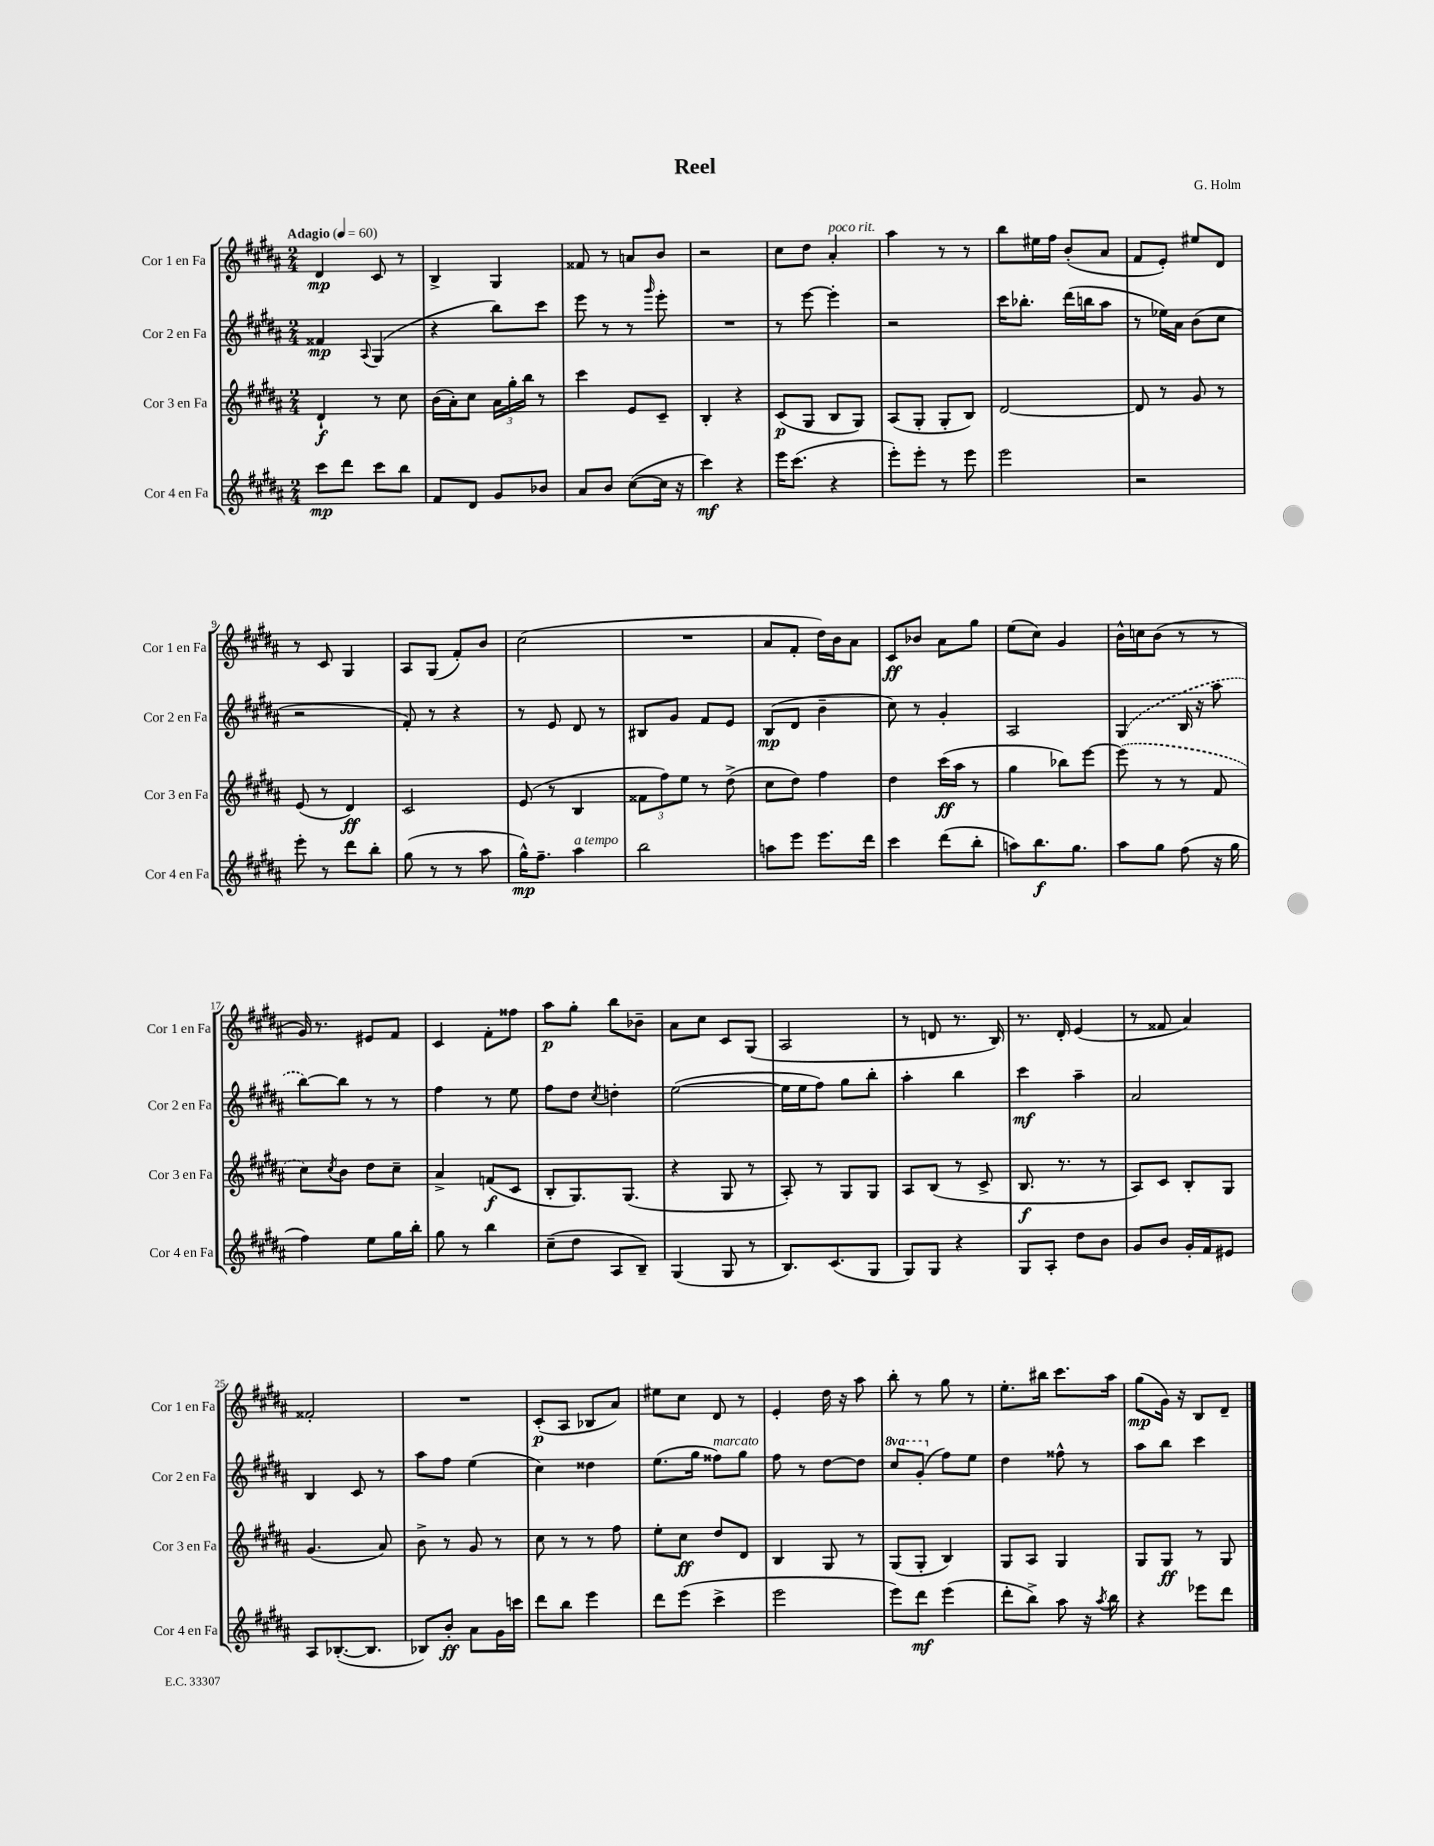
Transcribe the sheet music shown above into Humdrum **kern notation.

**kern	**dynam	**kern	**dynam	**kern	**dynam	**kern	**dynam
*part4	*part4	*part3	*part3	*part2	*part2	*part1	*part1
*staff4	*staff4	*staff3	*staff3	*staff2	*staff2	*staff1	*staff1
*I"Cor 4 en Fa	*	*I"Cor 3 en Fa	*	*I"Cor 2 en Fa	*	*I"Cor 1 en Fa	*
*I'Cor 4 en Fa	*	*I'Cor 3 en Fa	*	*I'Cor 2 en Fa	*	*I'Cor 1 en Fa	*
*clefG2	*	*clefG2	*	*clefG2	*	*clefG2	*
*k[f#c#g#d#a#]	*	*k[f#c#g#d#a#]	*	*k[f#c#g#d#a#]	*	*k[f#c#g#d#a#]	*
*M2/4	*	*M2/4	*	*M2/4	*	*M2/4	*
*MM60	*	*MM60	*	*MM60	*	*MM60	*
=1	=1	=1	=1	=1	=1	=1	=1
!	!	!	!	!	!	!LO:TX:a:B:t=Adagio	!
8ccc#\L	mp	4d#`/	f	4f##X/	mp	4d#/	mp
8ddd#\J	.	.	.	.	.	.	.
.	.	.	.	8qqA#/	.	.	.
8ccc#\L	.	8r	.	(4G#/	.	8c#/	.
8bb\J	.	8cc#\	.	.	.	8r	.
=2	=2	=2	=2	=2	=2	=2	=2
8f#/L	.	(16b\LL	.	4r	.	4B^/	.
.	.	16a#'\J)	.	.	.	.	.
8d#/J	.	8cc#\J	.	.	.	.	.
8g#/L	.	24a#\LL	.	8bb\L)	.	4G#/	.
.	.	24gg#'\	.	.	.	.	.
.	.	24bb\JJ	.	.	.	.	.
8b-X/J	.	8r	.	8ccc#\J	.	.	.
=3	=3	=3	=3	=3	=3	=3	=3
8a#/L	.	4ccc#\	.	8eee\	.	8f##X/	.
8b/J	.	.	.	8r	.	8r	.
([8cc#\L	.	8e/L	.	8r	.	8an/L	.
.	.	.	.	16qqggg#/	.	.	.
16cc#\Jk]	.	8c#~/J	.	8eee'\	.	8b/J	.
16r	.	.	.	.	.	.	.
=4	=4	=4	=4	=4	=4	=4	=4
4ccc#\)	mf	4B'/	.	2r	.	2r	.
4r	.	4r	.	.	.	.	.
=5	=5	=5	=5	=5	=5	=5	=5
16eee\KL	.	(8c#/L	p	8r	.	8cc#\L	.
(8.ccc#\J	.	.	.	.	.	.	.
.	.	8G#/J	.	[8eee\	.	8dd#\J	.
!	!	!	!	!	!	!LO:TX:a:i:t=poco rit.	!
4r	.	8B/L	.	4eee'\]	.	4a#'/	.
.	.	8G#/J)	.	.	.	.	.
=6	=6	=6	=6	=6	=6	=6	=6
8eee'\L)	.	(8A#/L	.	2r	.	4aa#\	.
8eee'\J	.	8G#'/J	.	.	.	.	.
8r	.	8G#'/L	.	.	.	8r	.
8eee\	.	8B/J)	.	.	.	8r	.
=7	=7	=7	=7	=7	=7	=7	=7
2eee\	.	[2d#/	.	16ccc#\KL	.	8bb\L	.
.	.	.	.	8.bb-X'\J	.	.	.
.	.	.	.	.	.	16ee#X\L	.
.	.	.	.	.	.	16ff#\JJ	.
.	.	.	.	(16ddd#\LL	.	(8b'/L	.
.	.	.	.	16bbn\J	.	.	.
.	.	.	.	8aa#\J	.	8a#/J	.
=8	=8	=8	=8	=8	=8	=8	=8
2r	.	8d#/]	.	8r	.	8f#/L	.
.	.	8r	.	16ee-X\LL)	.	8e'/J)	.
.	.	.	.	16a#\JJ	.	.	.
.	.	8g#/	.	(8b\L	.	8ee#X/L	.
.	.	8r	.	8cc#\J	.	8d#/J	.
!!LO:LB:g=z
=9	=9	=9	=9	=9	=9	=9	=9
8eee'\	.	(8e/	.	2r	.	8r	.
8r	.	8r	.	.	.	8c#/	.
8ddd#\L	.	4d#/)	ff	.	.	4G#/	.
8bb'\J	.	.	.	.	.	.	.
=10	=10	=10	=10	=10	=10	=10	=10
(8gg#\	.	2c#/	.	8f#'/)	.	8A#/L	.
8r	.	.	.	8r	.	(8G#/J	.
8r	.	.	.	4r	.	8f#'/L)	.
8aa#\	.	.	.	.	.	8b/J	.
=11	=11	=11	=11	=11	=11	=11	=11
16gg#^^\KL)	mp	(8e/	.	8r	.	(2cc#\	.
8.ff#~\J	.	.	.	.	.	.	.
.	.	8r	.	8e/	.	.	.
!LO:TX:a:i:t=a tempo	!	!	!	!	!	!	!
4aa#\	.	4B/	.	8d#/	.	.	.
.	.	.	.	8r	.	.	.
=12	=12	=12	=12	=12	=12	=12	=12
2bb\	.	12f##X\L	.	8B#X/L	.	2r	.
.	.	12ff#\)	.	.	.	.	.
.	.	.	.	8g#/J	.	.	.
.	.	12ee\J	.	.	.	.	.
.	.	8r	.	8f#/L	.	.	.
.	.	(8dd#^\	.	8e/J	.	.	.
=13	=13	=13	=13	=13	=13	=13	=13
8aan\L	.	8cc#\L	.	(8B/L	mp	8a#/L	.
8eee\J	.	8dd#\J)	.	8d#/J	.	8f#'/J	.
8.eee\L	.	4ff#\	.	4b~\	.	16dd#\LL)	.
.	.	.	.	.	.	16b\J	.
.	.	.	.	.	.	8a#\J	.
16ddd#\Jk	.	.	.	.	.	.	.
=14	=14	=14	=14	=14	=14	=14	=14
4ccc#\	.	4dd#\	.	8cc#\)	.	8c#/L	ff
.	.	.	.	8r	.	8b-X/J	.
(8ddd#\L	.	(16ccc#\LL	ff	4g#'/	.	8a#\L	.
.	.	16aa#\JJ	.	.	.	.	.
8bb'\J	.	8r	.	.	.	8gg#\J	.
=15	=15	=15	=15	=15	=15	=15	=15
8aan\L)	.	4gg#\	.	2A#/	.	(8ee\L	.
8.bb\	f	.	.	.	.	8cc#\J)	.
.	.	8bb-X\L)	.	.	.	4g#/	.
8.gg#\J	.	.	.	.	.	.	.
.	.	[8eee\J	.	.	.	.	.
=16	=16	=16	=16	=16	=16	=16	=16
8aa#\L	.	(8eee\]	.	(4G#/	.	16b^^\LL	.
.	.	.	.	.	.	16ccn\J	.
8gg#\J	.	8r	.	.	.	(8b\J	.
(8ff#\	.	8r	.	16B/	.	8r	.
.	.	.	.	16r	.	.	.
16r	.	8f#/	.	8aa#\	.	8r	.
16gg#\	.	.	.	.	.	.	.
!!LO:LB:g=z
=17	=17	=17	=17	=17	=17	=17	=17
4ff#\)	.	8cc#\L)	.	[8bb\L)	.	16g#/)	.
.	.	.	.	.	.	8.r	.
.	.	8qcc#/	.	.	.	.	.
.	.	8b\J	.	8bb\J]	.	.	.
8ee\L	.	8dd#\L	.	8r	.	8e#X/L	.
16gg#\L	.	8cc#~\J	.	8r	.	8f#/J	.
16bb'\JJ	.	.	.	.	.	.	.
=18	=18	=18	=18	=18	=18	=18	=18
8gg#\	.	4a#^/	.	4ff#\	.	4c#/	.
8r	.	.	.	.	.	.	.
4bb\	.	(8fn/L	f	8r	.	8f#'\L	.
.	.	8c#/J	.	8ee\	.	8ff##X\J	.
=19	=19	=19	=19	=19	=19	=19	=19
(8cc#~\L	.	8B'/L	.	8ff#\L	.	8aa#\L	p
8dd#\J	.	8.G#/)	.	8dd#\J	.	8gg#'\J	.
.	.	.	.	8qcc#/	.	.	.
8A#/L	.	.	.	4ddn'\	.	8bb\L	.
.	.	(8.G#/J	.	.	.	.	.
8B~/J)	.	.	.	.	.	8b-X~\J	.
=20	=20	=20	=20	=20	=20	=20	=20
(4G#/	.	4r	.	([2ee\	.	8a#\L	.
.	.	.	.	.	.	8cc#\J	.
8G#/	.	8G#/	.	.	.	8c#/L	.
8r	.	8r	.	.	.	(8G#/J	.
=21	=21	=21	=21	=21	=21	=21	=21
8.B/L)	.	8A#'/)	.	16ee\LL]	.	2A#/	.
.	.	.	.	16ee\J	.	.	.
.	.	8r	.	8ff#\J)	.	.	.
(8.c#/	.	.	.	.	.	.	.
.	.	8G#/L	.	8gg#\L	.	.	.
8G#/J	.	8G#/J	.	8bb'\J	.	.	.
=22	=22	=22	=22	=22	=22	=22	=22
8G#/L)	.	8A#/L	.	4aa#'\	.	8r	.
8G#/J	.	(8B/J	.	.	.	8dn/	.
4r	.	8r	.	4bb\	.	8.r	.
.	.	8c#^/	.	.	.	.	.
.	.	.	.	.	.	16B/)	.
=23	=23	=23	=23	=23	=23	=23	=23
8G#/L	.	8.B/	f	4ccc#\	mf	8.r	.
8A#'/J	.	.	.	.	.	.	.
.	.	8.r	.	.	.	16d#'/	.
8dd#\L	.	.	.	4aa#~\	.	(4e/	.
8b\J	.	8r	.	.	.	.	.
=24	=24	=24	=24	=24	=24	=24	=24
8g#/L	.	8A#/L)	.	2a#/	.	8r	.
8b/J	.	8c#/J	.	.	.	8f##X/	.
16g#'/LL	.	8B'/L	.	.	.	4a#/)	.
16f#/J	.	.	.	.	.	.	.
8e#X/J	.	8G#/J	.	.	.	.	.
!!LO:LB:g=z
=25	=25	=25	=25	=25	=25	=25	=25
8A#/L	.	(4.g#/	.	4B/	.	2f##X'/	.
([8.B-X'/	.	.	.	.	.	.	.
.	.	.	.	8c#/	.	.	.
8.B-/J]	.	.	.	.	.	.	.
.	.	8a#/)	.	8r	.	.	.
=26	=26	=26	=26	=26	=26	=26	=26
8B-X/L)	.	8b^\	.	8aa#\L	.	2r	.
8b'/J	ff	8r	.	8ff#\J	.	.	.
8a#\L	.	8g#/	.	(4ee\	.	.	.
16g#\L	.	8r	.	.	.	.	.
16cccn\JJ	.	.	.	.	.	.	.
=27	=27	=27	=27	=27	=27	=27	=27
8ddd#\L	.	8cc#\	.	4cc#\)	.	(8c#'/L	p
8bb\J	.	8r	.	.	.	8A#/J	.
4eee\	.	8r	.	4dd##X\	.	8B-X/L	.
.	.	8ff#\	.	.	.	8a#/J)	.
=28	=28	=28	=28	=28	=28	=28	=28
8ddd#\L	.	8ee'\L	.	(8.ee\L	.	8ee#X\L	.
(8eee\J	.	8cc#\J	ff	.	.	8cc#\J	.
.	.	.	.	16gg#\Jk	.	.	.
!	!	!	!	!LO:TX:a:i:t=marcato	!	!	!
4ccc#^\	.	8dd#/L	.	8ff##X\L)	.	8d#/	.
.	.	8d#/J	.	8gg#\J	.	8r	.
=29	=29	=29	=29	=29	=29	=29	=29
2eee\	.	4B/	.	8ff#\	.	4e'/	.
.	.	.	.	8r	.	.	.
.	.	8G#/	.	[8dd#\L	.	16dd#\	.
.	.	.	.	.	.	16r	.
.	.	8r	.	8dd#\J]	.	8aa#\	.
=30	=30	=30	=30	=30	=30	=30	=30
*	*	*	*	*8va	*	*	*
8eee\L)	.	(8G#/L	.	8ccc#/L	.	8bb'\	.
8ddd#\J	mf	8G#'/J	.	(8gg#'/J	.	8r	.
*	*	*	*	*X8va	*	*	*
(4eee\	.	4B/)	.	8ff#\L)	.	8gg#\	.
.	.	.	.	8ee\J	.	8r	.
=31	=31	=31	=31	=31	=31	=31	=31
8ddd#'\L	.	8G#/L	.	4dd#\	.	8.ee'\L	.
8bb^\J)	.	8A#/J	.	.	.	.	.
.	.	.	.	.	.	16bb#X\Jk	.
8aa#\	.	4G#/	.	8ff##X^^\	.	8.ccc#\L	.
16r	.	.	.	8r	.	.	.
8qaa#/	.	.	.	.	.	.	.
16bb\	.	.	.	.	.	16aa#\Jk	.
=32	=32	=32	=32	=32	=32	=32	=32
4r	.	8G#/L	.	8aa#\L	.	(8gg#\L	mp
.	.	8G#/J	ff	8bb\J	.	16g#\Jk)	.
.	.	.	.	.	.	16r	.
8eee-X\L	.	8r	.	4ccc#\	.	8B/L	.
8ddd#\J	.	8G#/	.	.	.	8d#~/J	.
==	==	==	==	==	==	==	==
*-	*-	*-	*-	*-	*-	*-	*-
